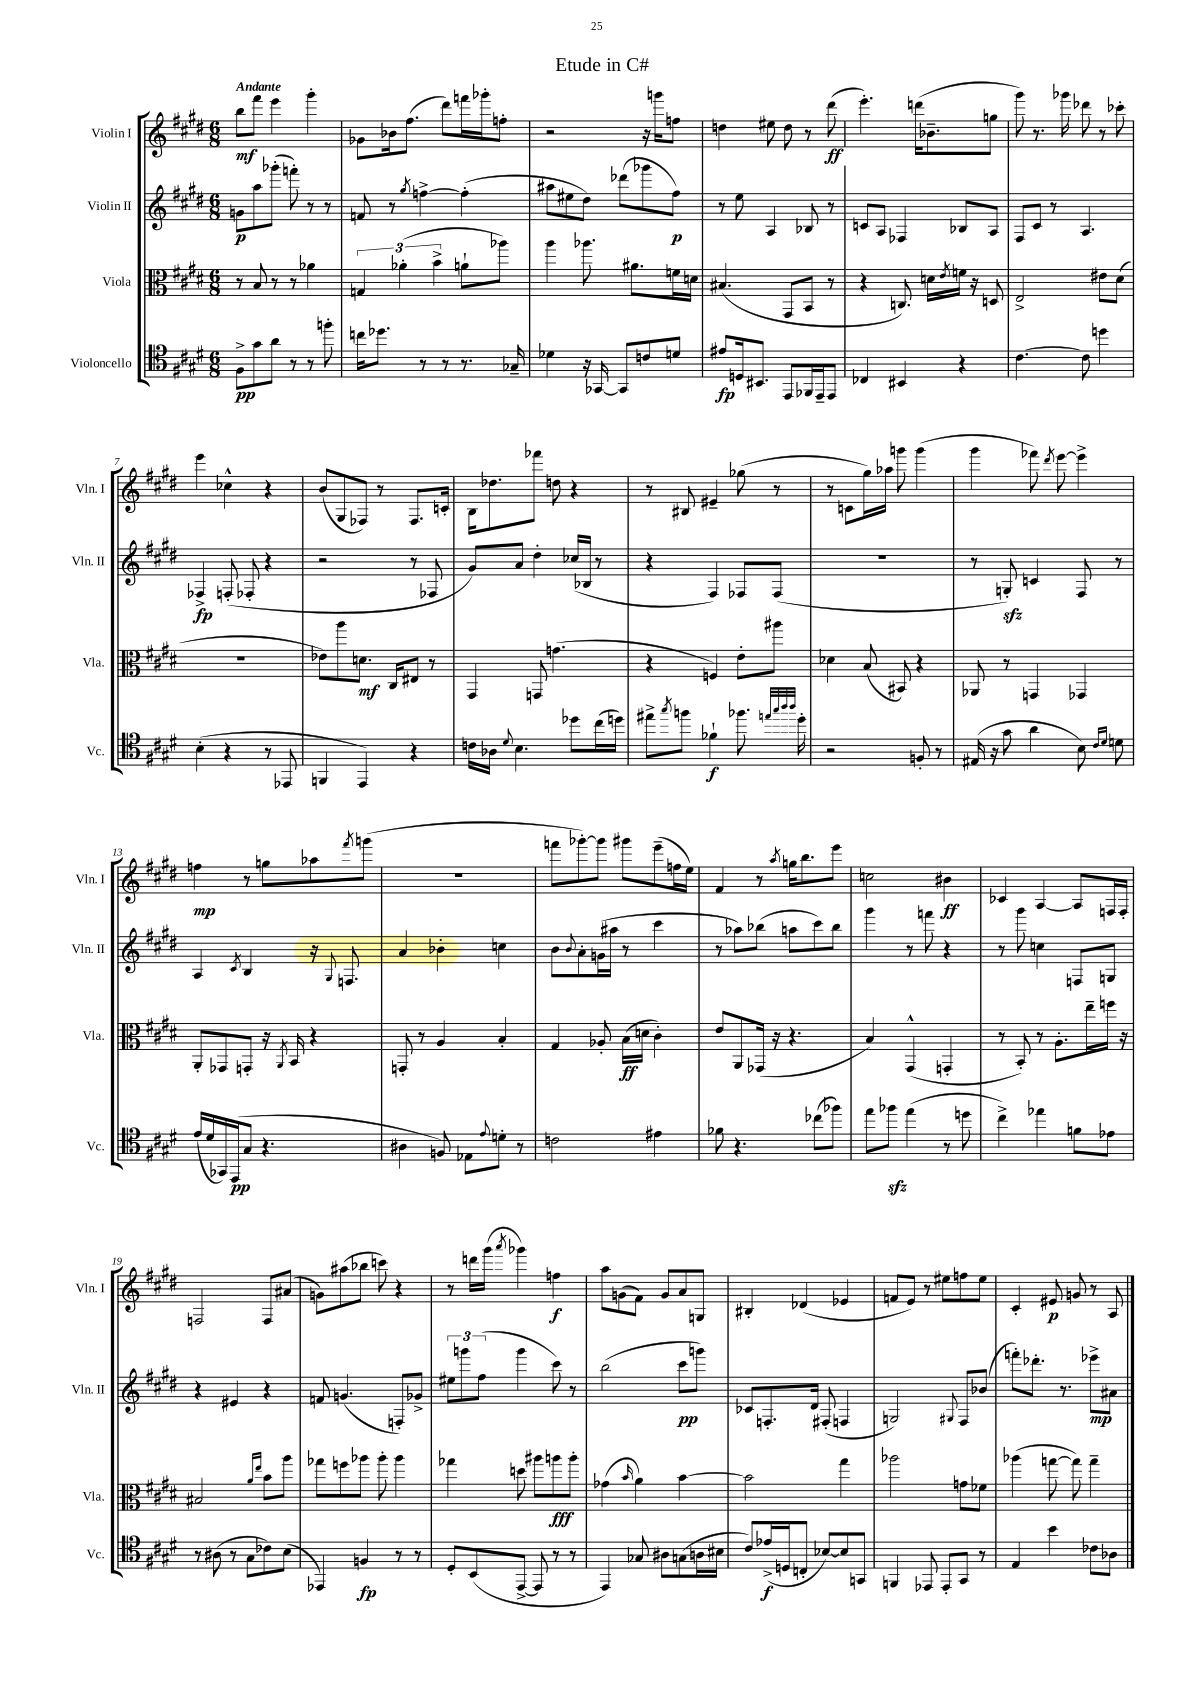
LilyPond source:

\header { title = "Etude in C#" }
<<
\new StaffGroup <<
\new Staff = "s0" \with { instrumentName = "Violin I" shortInstrumentName = "Vln. I" } {
    \clef treble \key e \major \numericTimeSignature \time 6/8 \tempo "Andante"
    b''8\mf fis'''8 e'''4 gis'''4-. |
    ges'8 bes'16 fis''8.( dis'''8) f'''16 ges'''16-. f''8-. |
    r2 r16 g'''16 f''8 |
    d''4 eis''8 d''8 r8 dis'''8\ff( |
    e'''4.-.) d'''16( bes'8.-- g''8 |
    gis'''8) r8. ges'''16 des'''8 r8 ces'''8-. |
    e'''4 ces''4-^ r4 |
    b'8( gis8 fes8) r8 fes8. c'16-. |
    b16 des''8. fes'''8 d''8 r4 |
    r8 bis8 eis'4-- ges''8( r8 |
    r8 c'8 gis''16) aes''16 g'''8 g'''4( |
    gis'''4 fes'''8) \acciaccatura { dis'''8 } e'''8~ e'''4-> |
    f''4\mp r8 g''8 aes''8 \acciaccatura { fis'''8 } g'''8( |
    R2. |
    f'''8 ges'''8~-.) ges'''8 gis'''8 e'''8--( f''16 e''16) |
    fis'4 r8 \acciaccatura { a''8 } g''16 b''8. e'''8 |
    c''2 bis'4\ff |
    ces'4 a4~ a8 f16 f16-. |
    f2 f8 ais'8( |
    g'8) ais''8( bes''8 c'''8) r4 |
    r8 d'''16 gis'''16( \acciaccatura { a'''8 } ges'''4) f''4\f |
    a''8 g'8( fis'8) g'8 a'8 g8 |
    bis4-. des'4( ees'4 |
    f'8 e'8) r8 eis''8 f''8 eis''8 |
    cis'4-. eis'8\p g'8 r8 a8 \bar "|." |
}
\new Staff = "s1" \with { instrumentName = "Violin II" shortInstrumentName = "Vln. II" } {
    \clef treble \key e \major \numericTimeSignature \time 6/8
    g'8\p a''8 ges'''8-.( f'''8-.) r8 r8 |
    f'8 r8 \acciaccatura { gis''8 } f''4~-> f''4-.( |
    ais''8 eis''8 dis''8) des'''8( ges'''8 fis''8\p) |
    r8 e''8 a4 bes8 r8 |
    c'8 a8 fes4 bes8 a8 |
    fis8 cis'8 r8 a4. |
    fes4->\fp f8-.( fes8-. r4 |
    r2 r8 fes8 |
    gis'8) a'8 dis''4-. ces''16( bes16 r8 |
    r4 fis4) fes8 fes8( |
    R2. |
    r8 g8-.\sfz) c'4 fis8 r8 |
    a4 \acciaccatura { cis'8 } b4 r16 \appoggiatura { gis8 } f8. |
    a'4 bes'4-. c''4 |
    b'8 \appoggiatura { b'8 } a'8-. g'16( ais''16 r8 cis'''4 |
    r8 aes''8) bes''8( a''8 cis'''8) bes''8 |
    gis'''4 r8 f'''8 r4 |
    r8 gis'''8 c''4 f8 g8 |
    r4 eis'4 r4 |
    f'8 g'4.( f8-.) ges'8-> |
    \tuplet 3/2 { eis''8 g'''8 fis''8( } g'''4 cis'''8) r8 |
    b''2( cis'''8\pp g'''8) |
    ces'8 f8.-. dis'16 fis8-.( f4 |
    g2) \appoggiatura { gis8 } fis8 bes'8( |
    f'''8-.) des'''8.-. r8. ees'''8->\mp ais'8 \bar "|." |
}
\new Staff = "s2" \with { instrumentName = "Viola" shortInstrumentName = "Vla." } {
    \clef alto \key e \major \numericTimeSignature \time 6/8
    r8 b8 r8 r8 aes'4 |
    \tuplet 3/2 { g4 aes'4-.( b'4-> } a'8-! aes''8) |
    a''4 aes''8. ais'8. f'16 d'16 |
    bis4.( gis,8 b,8 r8 |
    r4 c8.) d'16 \acciaccatura { e'8 } f'16 r16 d8 |
    e2-> eis'8 dis'8( |
    R2. |
    ees'8) a''8 d'8.\mf cis16 eis8 r8 |
    gis,4 g,8 g'4.( |
    r4 f4) e'8-. ais''8 |
    des'4 b8( bis,8) r4 |
    aes,8 r8 g,4 ges,4 |
    a,8-. ges,8 g,8-. r16 \acciaccatura { a,8 } b,16 r4 |
    g,8-. r8 a4 b4-. |
    gis4 aes8-. b16\ff( d'16 cis'4-.) |
    e'8 a,8 ges,16( r16 r4. |
    b4) gis,4-^( g,4-. |
    r8 b,8-.) r8 a8.-. e''16-- f''16 r16 |
    bis2 \grace { a'16 e''16 } b'8 a''8 |
    ges''8 f''8 aes''8 aes''8-. aes''4 |
    ges''4 d''8 ais''8 a''8\fff a''8-. |
    ges'4( \grace { b'16 } a'4) b'4~ |
    b'2 gis''4 |
    aes''2 g'8 fes'8 |
    aes''4( g''8~ g''8) g''4-- \bar "|." |
}
\new Staff = "s3" \with { instrumentName = "Violoncello" shortInstrumentName = "Vc." } {
    \clef tenor \key e \major \numericTimeSignature \time 6/8
    fis8->\pp gis'8 a'8 r8 r8 f''8-. |
    c''16 des''8. r8 r8 r8. ges16-- |
    des'4 r16 ges,16~ ges,8 c'8 d'8 |
    eis'8\fp d16 bis,8. e,8 fes,16 e,16-- e,8 |
    ces4 bis,4 r4 |
    cis'4.~ cis'8 d''4 |
    b4-.( r4 r8 ees,8 |
    f,4 e,4) r4 |
    c'16 aes16 \appoggiatura { dis'8 } b4. des''8 cis''16( d''16) |
    eis''8-> \acciaccatura { gis''8 } f''8 fes'4-!\f fes''8. \grace { e''32 gis''32 a''32 a''32 } dis''16-. |
    r2 f8-. r8 |
    eis16( r16 gis'8 a'4 b8) \grace { cis'16 dis'16 } d'8 |
    e'16( dis'16 ges,16) e,16\pp( gis8 r4. |
    ais4 f8) ees8 \appoggiatura { e'8 } d'8-. r8 |
    c'2 eis'4 |
    fes'8 r4. ces''8( fes''8) |
    e''8 fes''8\sfz e''4( r8 d''8 |
    cis''4->) ees''4 f'8 ees'8 |
    r8 ais8( r8 gis8 ces'8) b8( |
    ees,4) f4\fp r8 r8 |
    dis8-. b,8( e,8~-> e,8 r8 r8 |
    e,4) ges8 ais8 g8( a16 bis16 |
    cis'8) ees'16->\f( d16 c8-. bes8~) bes8 g,8 |
    f,4 ees,8 ees,8-. gis,8 r8 |
    e4 b'4 ces'8 aes8 \bar "|." |
}
>>
>>
